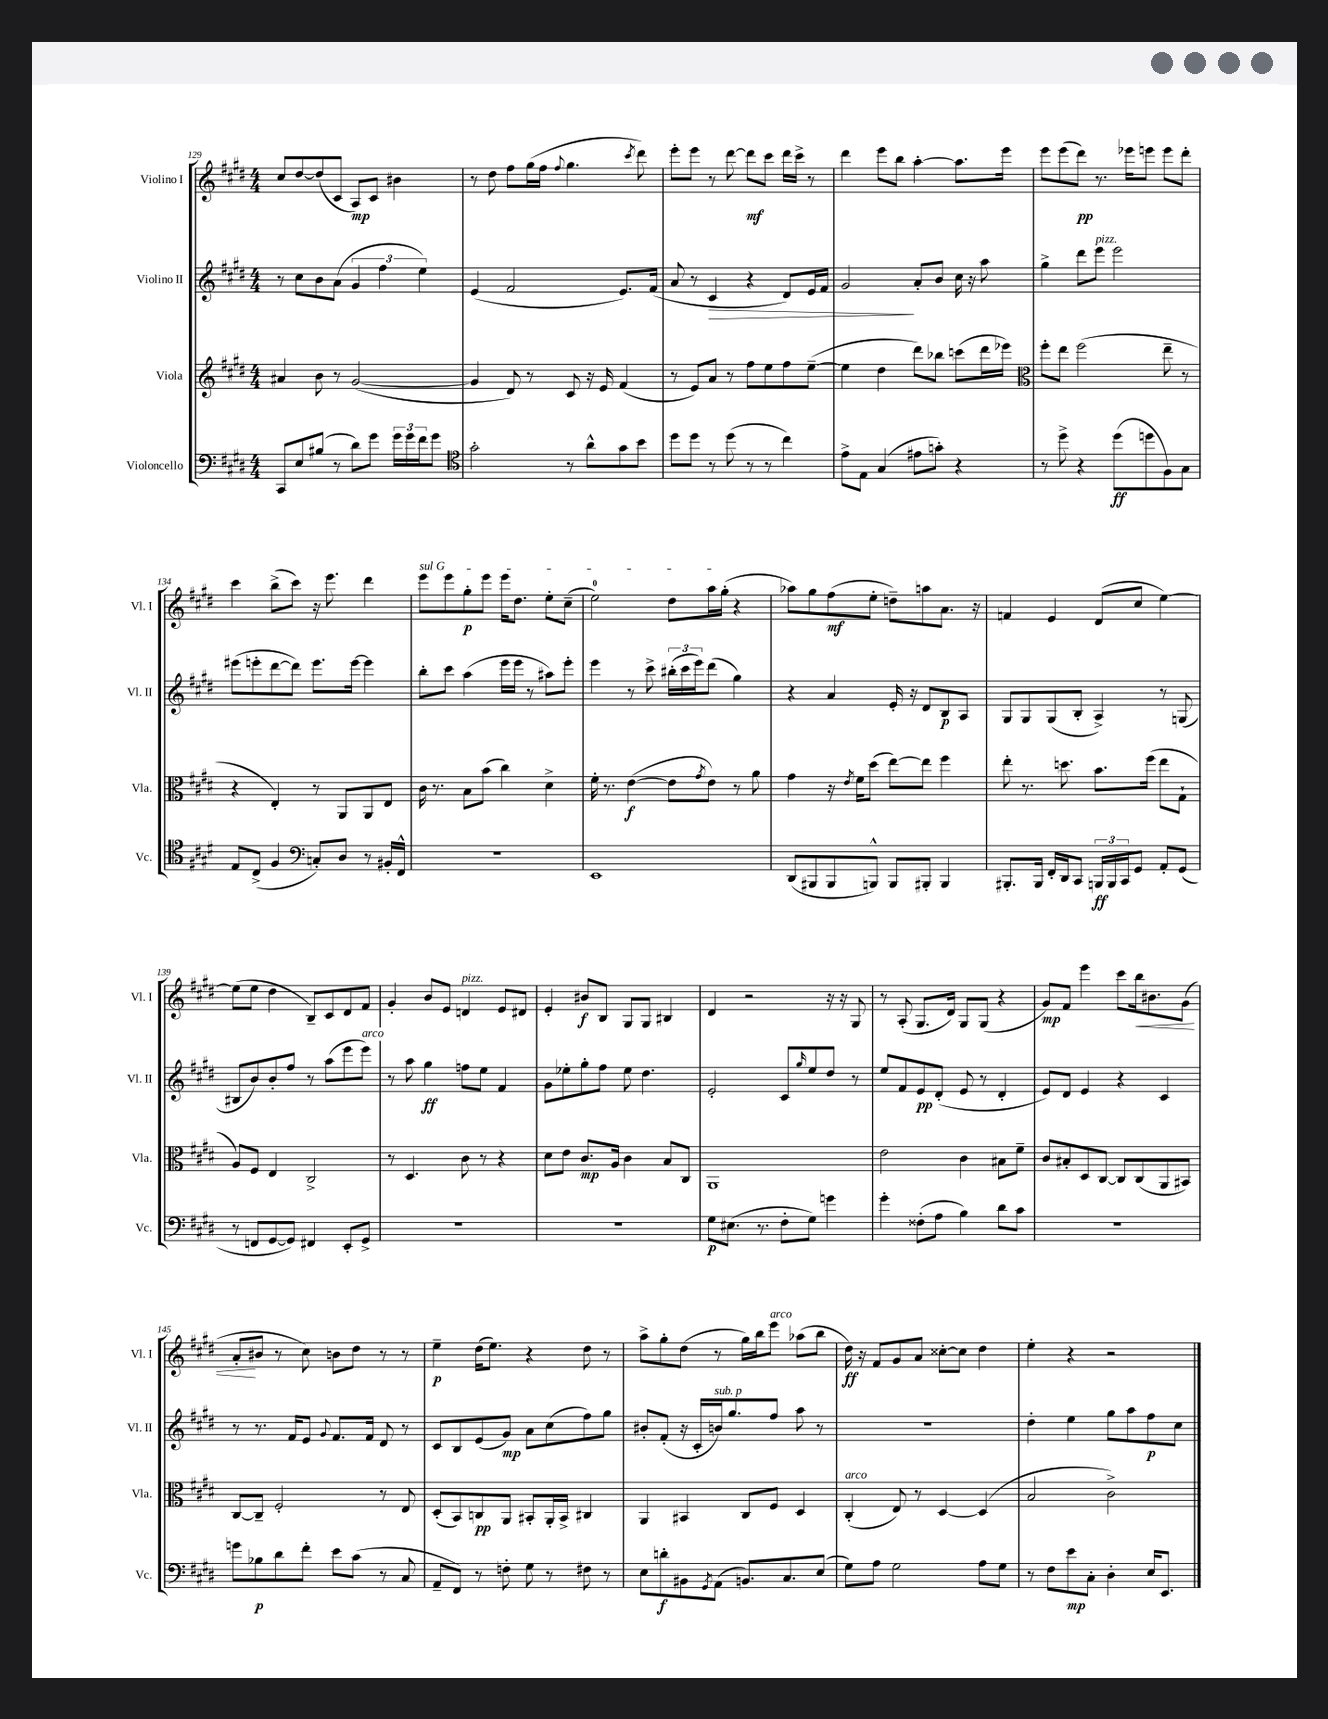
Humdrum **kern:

**kern	**kern	**kern	**kern
*staff4	*staff3	*staff2	*staff1
*clefF4	*clefG2	*clefG2	*clefG2
*k[f#c#g#d#]	*k[f#c#g#d#]	*k[f#c#g#d#]	*k[f#c#g#d#]
*M4/4	*M4/4	*M4/4	*M4/4
8CC#	4a#	8r	8cc#
8E	.	8cc#	[8dd#
(8B#	8b	8b	(8dd#]
8r	8r	(8a	8c#
8d#)	([2g#	6g#	8A)
8g#	.	.	8c#
.	.	6ff#	.
24g#	.	.	4b#
24g#	.	.	.
24f#	.	6ee)	.
8g#	.	.	.
=	=	=	=
*clefC4	*	*	*
2g#'	4g#]	(4e	8r
.	.	.	8dd#
.	8d#)	2f#	8ff#
.	8r	.	(16gg#
.	.	.	16ff#
.	.	.	8qqff#
8r	8c#	.	4.gg#
8a^^	16r	.	.
.	16e	.	.
8g#	(4f#	8.e)	.
.	.	.	8qccc#
8b	.	.	8ddd#)
.	.	(16f#	.
=	=	=	=
8dd#	8r	8a	8eee'
8dd#	8e)	8r	8eee
8r	8a	4c#	8r
(8dd#	8r	.	[8ddd#
8r	8ff#	4r	8ddd#]
8r	8ee	.	8ccc#
4cc#)	8ff#	8d#)	16ddd#
.	.	.	16ccc#^
.	([8ee~	16e	8r
.	.	16f#	.
=	=	=	=
8e^	4ee]	2g#	4ddd#
8E	.	.	.
(4G#	4dd#	.	8eee
.	.	.	8bb
8e#	8ddd#)	8a'	[4aa'
8g')	8bb-	8b	.
4r	(8ccc	16cc#	8.aa]
.	.	16r	.
.	16ddd#	8aa	.
.	16eee-)	.	16eee
=	=	=	=
*	*clefC3	*	*
8r	8ff#'	4gg#^	8eee
8dd#^	8ee	.	(8eee
4r	(2ff#	8ddd#	8ddd#)
.	.	8eee	8.r
(8dd#	.	2eee	.
.	.	.	16eee-
8dd	.	.	8eee
8F#)	8ee~	.	8eee
8G#	8r	.	8ddd#'
=	=	=	=
8E	4r	(8eee#	4ccc#
(8C#^	.	8eee'	.
4F#	4E')	[8ddd#	(8bb^
.	.	8ddd#])	8ccc#)
*clefF4	*	*	*
8C')	8r	8.eee	16r
.	.	.	8.eee
8D#	8AA	.	.
.	.	[16eee	.
8r	8AA	4eee]	4ddd#
16BB#'	8E	.	.
16FF#^^	.	.	.
=	=	=	=
1r	16c#	8bb'	8eee
.	8.r	.	.
.	.	8ccc#	8eee
.	8B	(4aa	8gg#'
.	(8b	.	8eee
.	4cc#)	16eee	16eee
.	.	16eee	8.dd#
.	.	8r	.
.	4d#^	8aa#)	8ee'
.	.	8eee'	(8cc#~
=	=	=	=
1EE	16f#'	4eee	2ee)
.	8.r	.	.
.	([4e	8r	.
.	.	8ccc#^	.
.	8e]	(24bb#'	8dd#
.	.	24ccc#	.
.	.	24eee)	.
.	8qg#	.	.
.	8e)	(8ddd#	16aa
.	.	.	(16gg#'
.	8r	4gg#)	4r
.	8a	.	.
=	=	=	=
(8DD#	4g#	4r	8aa-)
8BBB#	.	.	8gg#
8BBB#	16r	4a	(8ff#
.	8qe	.	.
.	16f#	.	.
8BBB^^)	(8dd#	.	8ee'
8BBB	[8ee)	16e'	8dd~)
.	.	16r	.
8BBB#'	8ee]	8d#	8aa
4BBB#	4ff#	8B	8.a
.	.	8A	.
.	.	.	16r
=	=	=	=
8.BBB#'	8ee'	8G#	4f
.	8.r	8G#	.
16BBB#	.	.	.
16FF#'	.	(8G#	4e
16DD#	8.dd	.	.
8CC#	.	8B'	.
24BBB	8.b	4A^)	(8d#
24BBB	.	.	.
24CC#	.	.	.
8GG#	.	.	8cc#
.	(16ff#	.	.
8AA'	8ee	8r	[4ee)
(8GG#	8G#`	(8G	.
=	=	=	=
8r	8A)	8B#	(8ee]
8FF	8F#	8b)	8ee
[8GG#	4E	8b'	4dd#
8GG#])	.	8ff#	.
4FF#	2C#^	8r	8B~)
.	.	(8aa	8c#
8EE'	.	8eee	8d#
8GG#^	.	8eee)	8f#
=	=	=	=
1r	8r	8r	4g#'
.	4.D#	8aa	.
.	.	4gg#	8b
.	.	.	8e
.	8c#	8ff	4d
.	8r	8ee	.
.	4r	4f#	8e
.	.	.	8d#
=	=	=	=
1r	8d#	8g#	4e'
.	8e	8ee-'	.
.	8.c#	8gg#'	8b#
.	.	8ff#	8B
.	16A	.	.
.	4c#	8ee-	8G#
.	.	4.dd#	8G#
.	8B	.	4B#
.	8C#	.	.
=	=	=	=
8G#	1AA	2e'	4d#
(8.E#	.	.	.
.	.	.	2r
8.r	.	.	.
8F#'	.	8c#	.
.	.	16qqgg#	.
8G#)	.	8ee	.
4g	.	8dd#	16r
.	.	.	16r
.	.	8r	8G#
=	=	=	=
4g#'	2e	8ee	8r
.	.	8f#	(8A'
(8F##'	.	8e	8.G#
8A	.	(8d#'	.
.	.	.	16d#)
4B)	4c#	8e	8G#
.	.	8r	(8G#
8d#	8B#	4d#'	4r
8c#	8f#~	.	.
=	=	=	=
1r	8c#	8e)	8g#)
.	8B#'	8d#	8f#
.	8D#	4e	4eee
.	[8C#	.	.
.	8C#]	4r	8ccc#
.	(8C#	.	16bb
.	.	.	8.b#
.	8AA	4c#	.
.	8BB#)	.	(8g#
=	=	=	=
8g	[8C#	8r	8a'
8B-	8C#~]	8.r	8b#
8d#	2F#'	.	8r
.	.	16f#	.
8f#'	.	8e	8cc#)
.	.	8qqg#	.
8e	.	8.f#	8b
(8c#	.	.	8dd#
.	.	16f#	.
8r	8r	8d#	8r
8C#	8E	8r	8r
=	=	=	=
8AA~	(8D#'	8c#	4ee~
8FF#)	8BB)	8B	.
8r	8C	(8e	(16dd#
.	.	.	8.ee)
8F'	8AA	8g#)	.
8G#	8BB#'	8a	4r
8r	16AA'	(8cc#	.
.	16BB#^	.	.
8F#	4C#	8ff#)	8dd#
8r	.	8gg#	8r
=	=	=	=
8E	4AA	8b#'	8aa^
8d'	.	(8f#'	8gg#'
8BB#	4BB#	16r	(8dd#
.	.	16c#'	.
8qGG#	.	.	.
(8AA	.	16b)	8r
.	.	8.gg#	.
8.BB)	8C#	.	16gg#)
.	.	.	16bb
.	8F#	8ff#	8eee
8.C#	.	.	.
.	4D#	8aa	(8aa-
(8E	.	8r	8bb
=	=	=	=
8G#)	(4C#'	1r	16dd#)
.	.	.	16r
8A	.	.	8f#
2G#	8E)	.	8g#
.	8r	.	8a
.	[4D#	.	[8cc##'
.	.	.	8cc##]
8A	(4D#]	.	4dd#
8G#	.	.	.
=	=	=	=
8r	2B	4dd#'	4ee'
8F#	.	.	.
8e	.	4ee	4r
8C#'	.	.	.
4D#'	2c#^)	8gg#	2r
.	.	8aa	.
16E	.	8ff#	.
8.EE	.	.	.
.	.	8cc#	.
==	==	==	==
*-	*-	*-	*-
